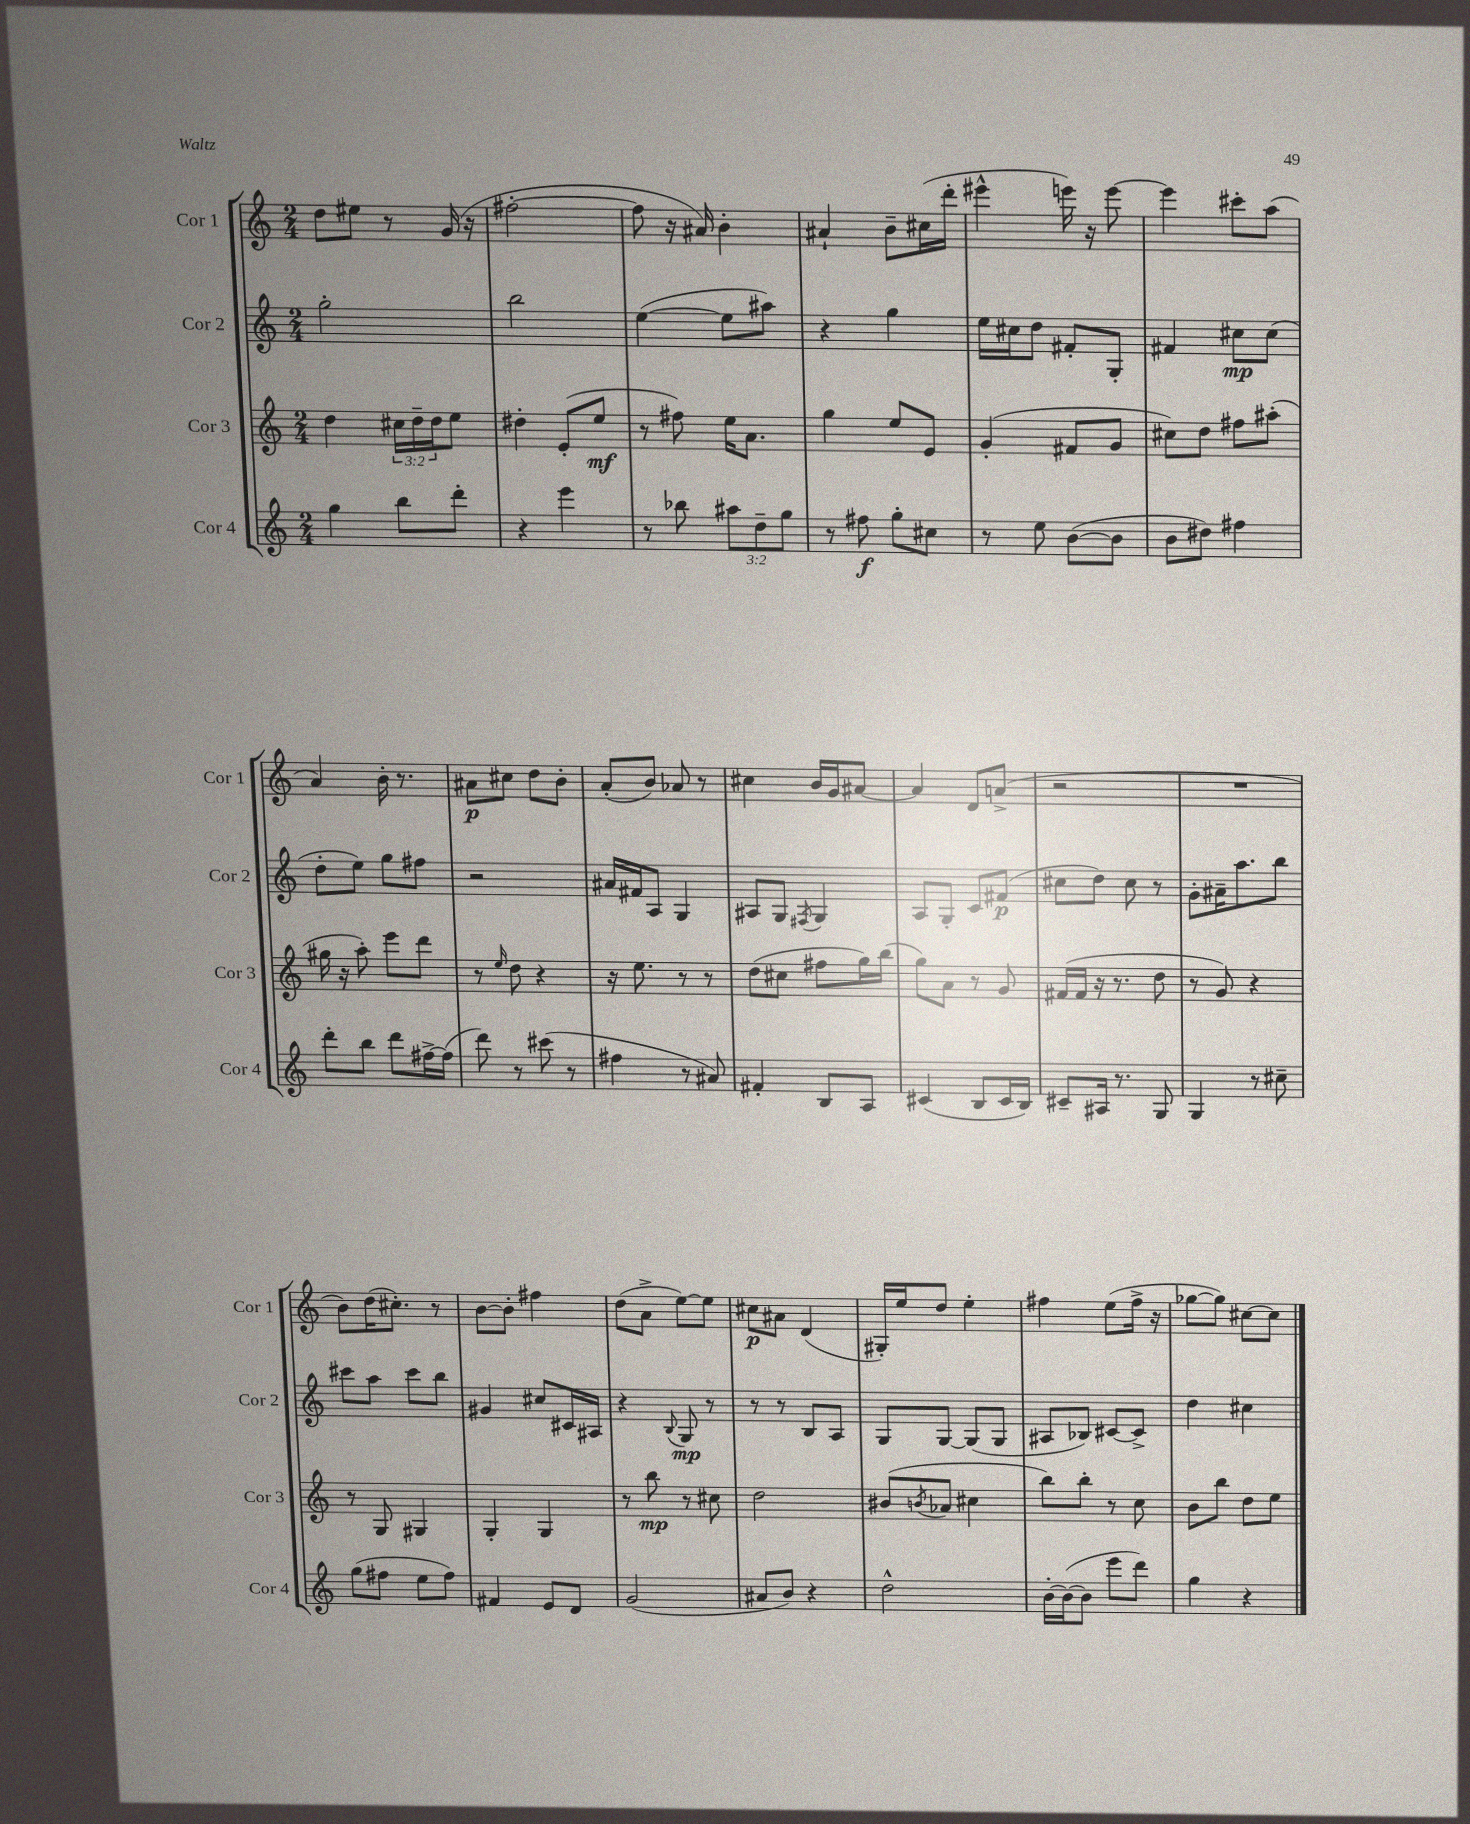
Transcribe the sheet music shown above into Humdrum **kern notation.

**kern	**kern	**kern	**kern
*staff4	*staff3	*staff2	*staff1
*clefG2	*clefG2	*clefG2	*clefG2
*k[]	*k[]	*k[]	*k[]
*M2/4	*M2/4	*M2/4	*M2/4
4gg	4dd	2gg'	8dd
.	.	.	8ee#
8bb	24cc#	.	8r
.	24dd~	.	.
.	24dd	.	.
8ddd'	8ee	.	(16g
.	.	.	16r
=	=	=	=
4r	4dd#'	2bb	[2ff#'
4eee	(8e'	.	.
.	8ee	.	.
=	=	=	=
8r	8r	([4ee	8ff#]
8bb-	8ff#)	.	16r
.	.	.	16a#)
12aa#	16ee	8ee]	4b'
.	8.a	.	.
12dd~	.	.	.
.	.	8aa#)	.
12gg	.	.	.
=	=	=	=
8r	4gg	4r	4a#`
8ff#	.	.	.
8gg'	8ee	4gg	8b~
8cc#	8e	.	(16cc#
.	.	.	16ddd'
=	=	=	=
8r	(4g'	16ee	4eee#^^
.	.	16cc#	.
8ee	.	8dd	.
([8b	8f#	8f#'	16eee)
.	.	.	16r
8b]	8g	8G'	[8eee
=	=	=	=
8b	8cc#)	4f#	4eee]
8dd#)	8dd	.	.
4ff#	8ff#	8cc#	8ccc#'
.	(8aa#'	(8cc#	(8aa
=	=	=	=
8ddd'	16gg#	8dd'	4a)
.	16r	.	.
8bb	8aa')	8ee)	.
8ddd	8eee	8gg	16b'
.	.	.	8.r
[16ff#^	8ddd	8ff#	.
(16ff#]	.	.	.
=	=	=	=
8ddd)	8r	2r	8a#
.	16qqee	.	.
8r	8dd	.	8cc#
(8ccc#	4r	.	8dd
8r	.	.	8b'
=	=	=	=
4ff#	16r	16a#	(8a'
.	8.ee	16f#	.
.	.	8A	8b)
8r	8r	4G	8a-
8a#)	8r	.	8r
=	=	=	=
4f#'	(8dd	8A#	4cc#
.	8cc#	8G	.
.	.	8qF#	.
8B	8ff#	4G	16b
.	.	.	16g
8A	16gg)	.	[8a#
.	(16bb	.	.
=	=	=	=
(4c#	8gg)	8A	4a#]
.	8a	8G'	.
8B	8r	8c	8d
16c#	8g	(8f#	(8a^
16B)	.	.	.
=	=	=	=
8c#~	(16f#	8cc#	2r
.	16f#	.	.
16A#	16r	8dd)	.
8.r	8.r	.	.
.	.	8cc#	.
8G	8dd	8r	.
=	=	=	=
4G	8r	8g'	2r
.	8g)	16a#~	.
.	.	8.aa	.
8r	4r	.	.
8cc#~	.	8bb	.
=	=	=	=
(8gg	8r	8ccc#	8b)
8ff#	8G	8aa	(16dd
.	.	.	8.cc#')
8ee	4G#	8ccc#	.
8ff#)	.	8bb	8r
=	=	=	=
4f#	4G'	4g#	[8b
.	.	.	8b']
8e	4G	8cc#	4ff#
8d	.	16c#	.
.	.	16A#	.
=	=	=	=
(2g	8r	4r	(8dd
.	8bb	.	8a^
.	.	8qqB	.
.	8r	8G	[8ee)
.	8cc#	8r	8ee]
=	=	=	=
8a#	2dd	8r	8cc#
8b)	.	8r	8a#
4r	.	8B	(4d
.	.	8A	.
=	=	=	=
2dd^^	(8b#	8G	16G#')
.	.	.	16ee
.	8qb	.	.
.	8a-	[8G	8dd
.	4cc#	(8G]	4ee'
.	.	8G	.
=	=	=	=
[16b'	8bb)	8A#	4ff#
(16b_	.	.	.
8b]	8bb'	8B-)	.
8eee	8r	[8c#	(8ee
8ddd)	8cc	8c#^]	16ff#^
.	.	.	16r
=	=	=	=
4gg	8b	4dd	[8gg-
.	8bb	.	8gg-])
4r	8dd	4cc#	[8cc#
.	8ee	.	8cc#]
==	==	==	==
*-	*-	*-	*-
